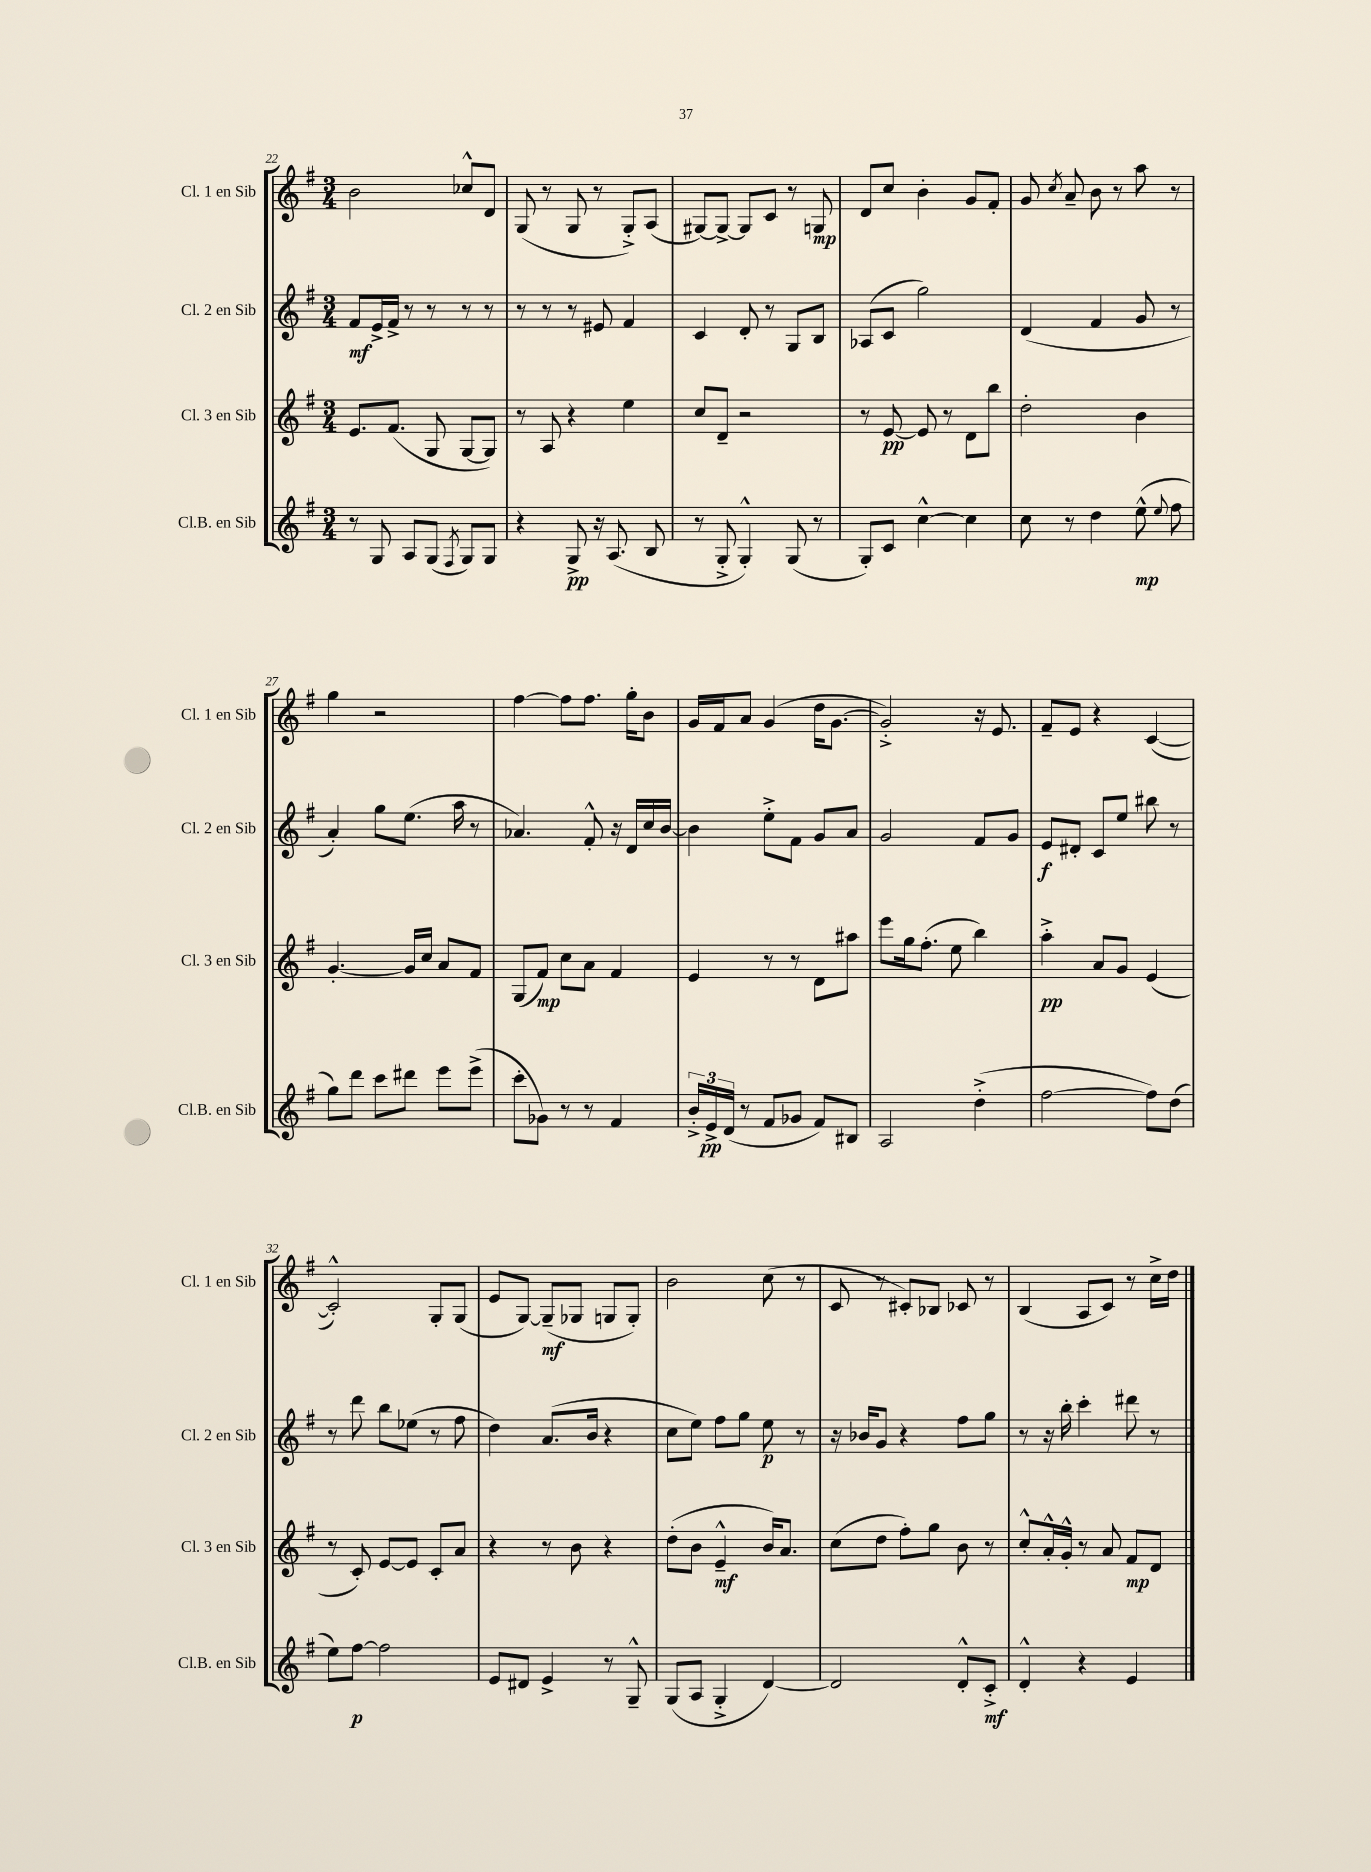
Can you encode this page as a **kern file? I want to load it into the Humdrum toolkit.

**kern	**kern	**kern	**kern
*staff4	*staff3	*staff2	*staff1
*clefG2	*clefG2	*clefG2	*clefG2
*k[f#]	*k[f#]	*k[f#]	*k[f#]
*M3/4	*M3/4	*M3/4	*M3/4
8r	8.e	8f#	2b
8G	.	16e^	.
.	(8.f#	16f#^	.
8A	.	8r	.
(8G	8G	8r	.
8qF#	.	.	.
8G)	[8G	8r	8cc-^^
8G	8G])	8r	8d
=	=	=	=
4r	8r	8r	(8G
.	8A	8r	8r
8G^	4r	8r	8G
16r	.	8e#	8r
(8.A	.	.	.
.	4ee	4f#	8G'^)
8B	.	.	(8A
=	=	=	=
8r	8cc	4c	[8G#)
8G'^	8d~	.	8G#^_
4G'^^)	2r	8d'	8G#]
.	.	8r	8c
(8G	.	8G	8r
8r	.	8B	8G
=	=	=	=
8G')	8r	(8A-	8d
8c	[8e	8c	8cc
[4cc^^	8e]	2gg)	4b'
.	8r	.	.
4cc]	8d	.	8g
.	8bb	.	8f#'
=	=	=	=
8cc	2dd'	(4d	8g
.	.	.	8qcc
8r	.	.	8a~
4dd	.	4f#	8b
.	.	.	8r
(8ee^^	4b	8g	8aa
8qqee	.	.	.
8ff#	.	8r	8r
=	=	=	=
8gg)	[4.g'	4a')	4gg
8ddd	.	.	.
8ccc	.	8gg	2r
8ddd#	16g]	(8.ee	.
.	16cc	.	.
8eee	8a	.	.
.	.	16aa	.
(8eee^	8f#	8r	.
=	=	=	=
8ccc'	(8G	4.a-)	[4ff#
8g-)	8f#)	.	.
8r	8cc	.	8ff#]
8r	8a	8f#'^^	8.ff#
4f#	4f#	16r	.
.	.	16d	16gg'
.	.	16cc	8b
.	.	[16b	.
=	=	=	=
24b'^	4e	4b]	16g
24e^	.	.	.
.	.	.	16f#
(24d	.	.	.
8r	.	.	8a
8f#	8r	8ee'^	(4g
8g-	8r	8f#	.
8f#)	8d	8g	16dd
.	.	.	[8.g
8B#	8aa#	8a	.
=	=	=	=
2A	8eee	2g	2g'^])
.	16gg	.	.
.	(8.ff#'	.	.
.	8ee	.	.
(4dd'^	4bb)	8f#	16r
.	.	.	8.e
.	.	8g	.
=	=	=	=
[2ff#	4aa'^	8e	8f#~
.	.	8d#'	8e
.	8a	8c	4r
.	8g	8ee	.
8ff#])	(4e	8bb#	([4c
(8dd	.	8r	.
=	=	=	=
8ee)	8r	8r	2c'^^])
[8ff#	8c')	8ddd	.
2ff#]	[8e	8bb	.
.	8e]	(8ee-	.
.	8c'	8r	8G'
.	8a	8ff#	(8G
=	=	=	=
8e	4r	4dd)	8e
8d#	.	.	[8G)
4e^	8r	(8.a	(8G~]
.	8b	.	8G-
.	.	16b	.
8r	4r	4r	8G
8G~^^	.	.	8G')
=	=	=	=
(8G	(8dd'	8cc	2b
8A	8b	8ee)	.
4G'^	4e~^^	8ff#	.
.	.	8gg	.
[4d)	16b)	8ee	(8cc
.	8.a	.	.
.	.	8r	8r
=	=	=	=
2d]	(8cc	16r	8c
.	.	16b-	.
.	8dd	8g	8r
.	8ff#')	4r	8c#')
.	8gg	.	8B-
8d'^^	8b	8ff#	8c-
8c'^	8r	8gg	8r
=	=	=	=
4d'^^	8cc'^^	8r	(4B
.	16a'^^	16r	.
.	16g'^^	16bb'	.
4r	8r	4ccc'	8A
.	8a	.	8c)
4e	8f#	8ddd#	8r
.	8d	8r	16cc^
.	.	.	16dd
==	==	==	==
*-	*-	*-	*-
